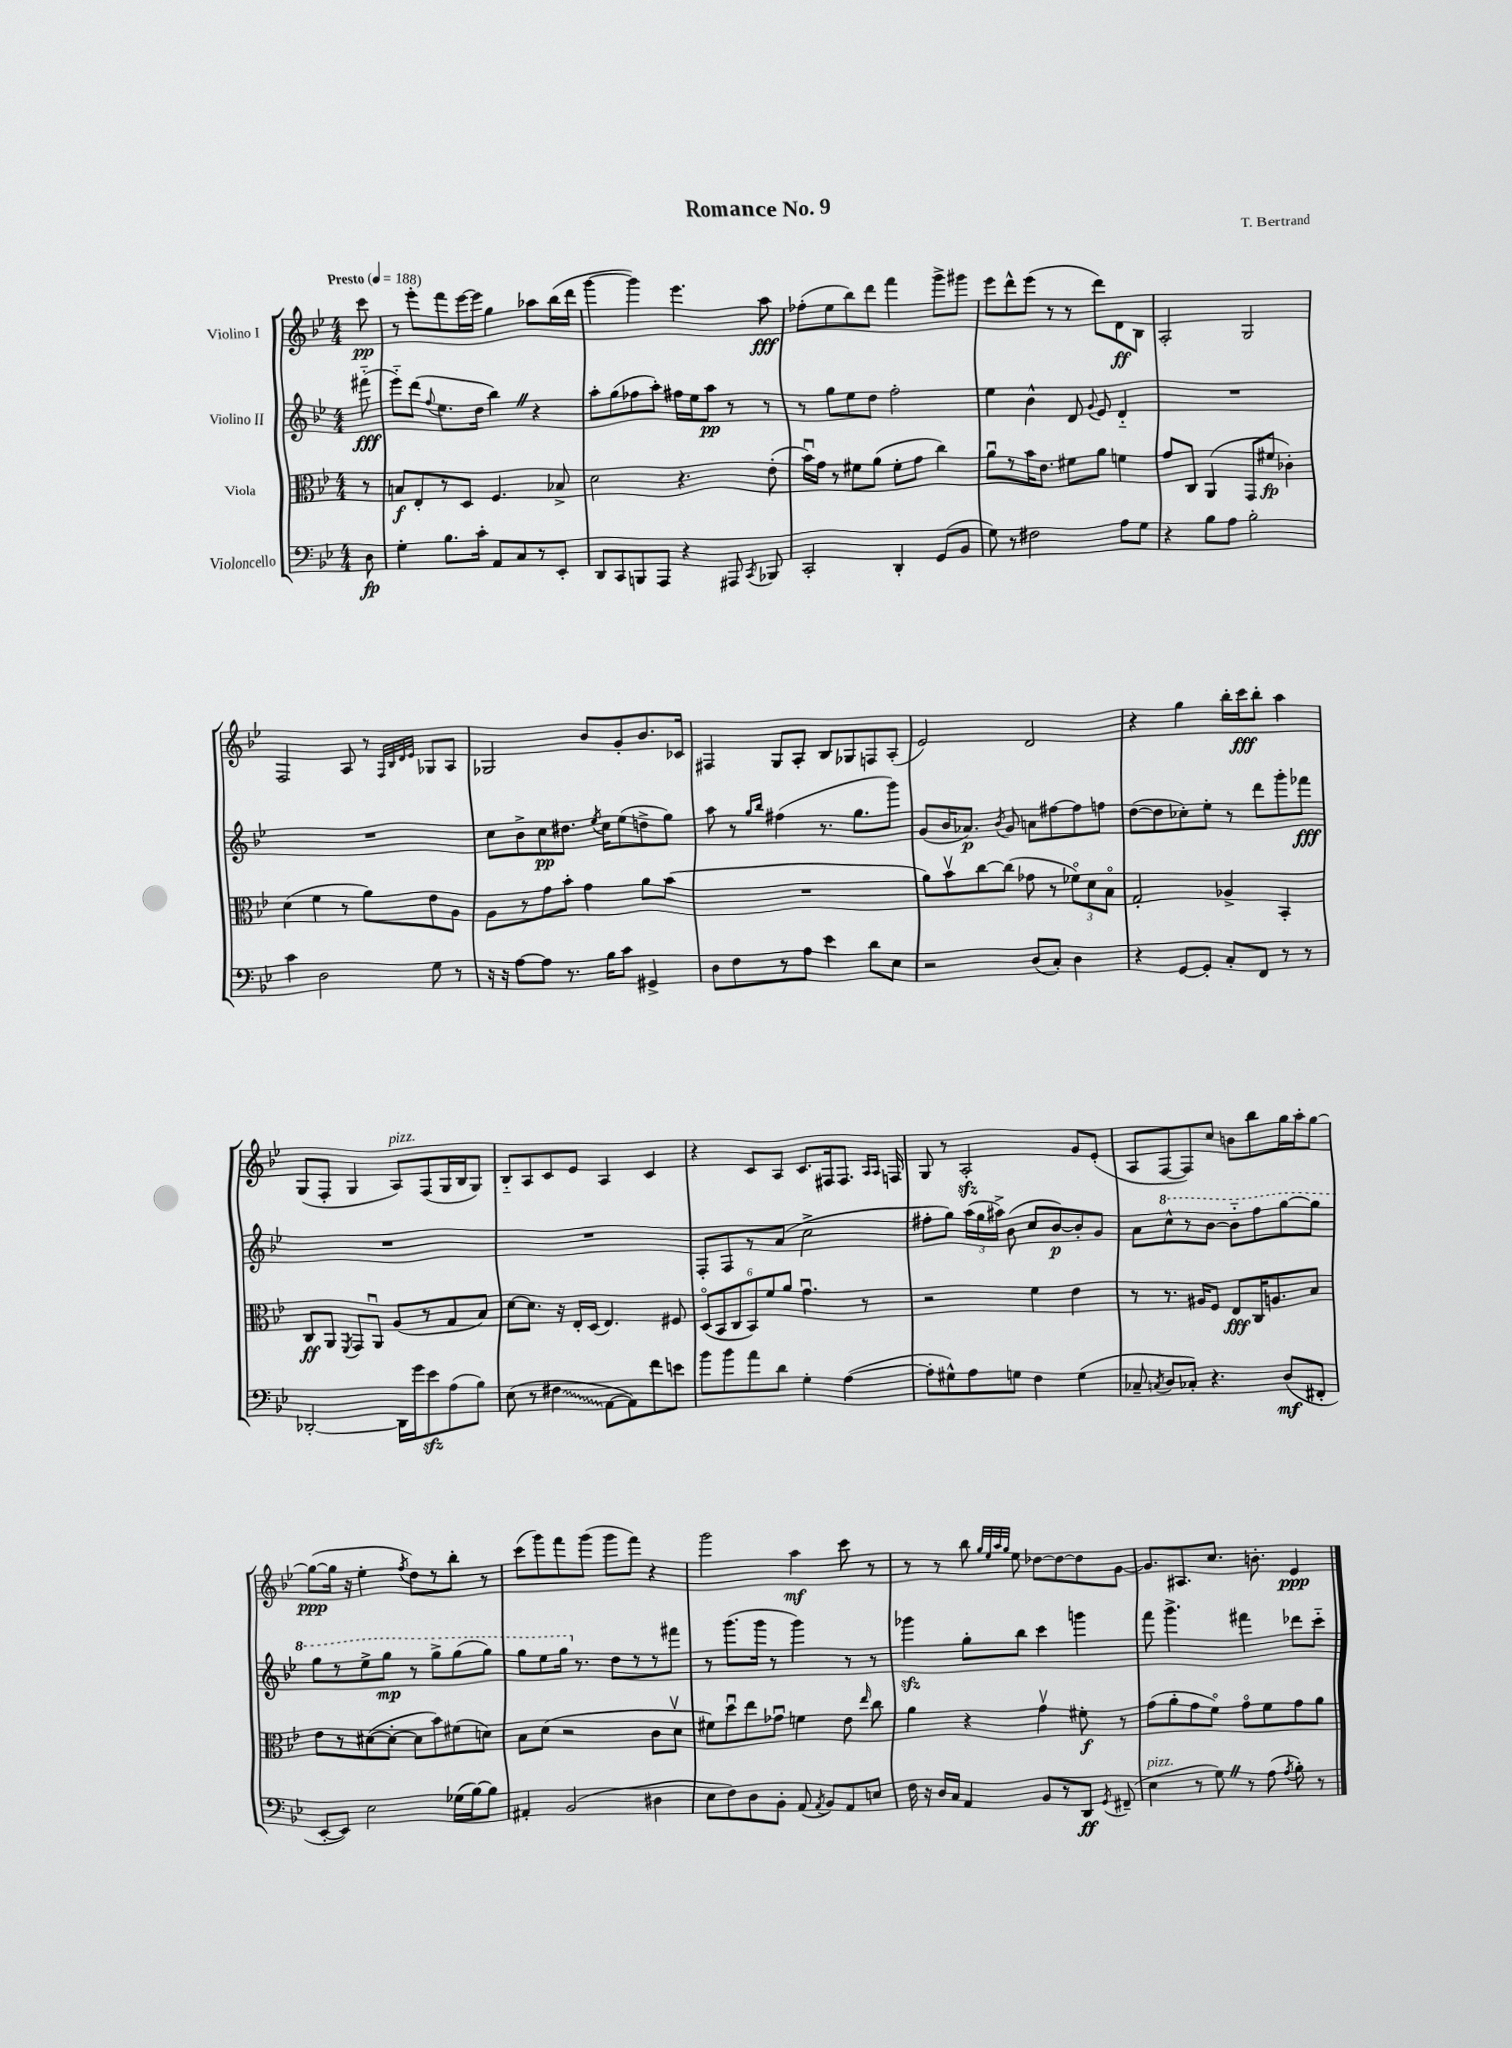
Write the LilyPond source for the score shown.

\header { title = "Romance No. 9" composer = "T. Bertrand" }
<<
\new StaffGroup <<
\new Staff = "s0" \with { instrumentName = "Violino I" } {
    \clef treble \key bes \major \numericTimeSignature \time 4/4 \partial 8 \tempo "Presto" 4 = 188
    \autoBeamOff c'''8\pp |
    r8 ees'''8[-. f'''8 ees'''16~ ees'''16] g''4 aes''8[ bes''16( d'''16] |
    g'''4~ g'''4) ees'''4. a''8\fff |
    fes''8[-.( ees''8 bes''8) d'''8] f'''4 g'''8[-> gis'''8] |
    ees'''8[ d'''8-^ ees'''8]( r8 r8 d'''8[) d'8\ff bes8] |
    a2-. g2 |
    f2 a8 r8 \grace { f32[ bes32 d'32 ees'32] } ges8[ a8] |
    ges2 bes'8[ g'8-. bes'8. ces'16] |
    fis4 g8[ a8]-. bes8[ ges8 f8 a8]-.( |
    ees'2) d'2 |
    r4 g''4 bes''16[-. c'''16\fff bes''8]-. a''4 |
    g8[( f8]-. g4 a8[^\markup { \italic "pizz." }) f8( g16 bes16 g8]) |
    bes8[-_ a8 c'8 ees'8] a4 c'4 |
    r4 c'8[ a8] c'8.[ fis16 fis8.] \grace { a16[ a16] } f16 |
    g8 r8 a2-.\sfz g'8[ ees'8]-.( |
    a8[ f8~ f8) c''8] b'8[ bes''8 g''16 a''16-. g''8]~ |
    g''8[~\ppp( g''16] r16 ees''4-. \acciaccatura { f''8 } d''8[) r8 bes''8]-. r8 |
    c'''8[( g'''8) f'''8 g'''8]( g'''8[ f'''8]) r4 |
    g'''2 a''4\mf c'''8 r8 |
    r8 r8 bes''8 \grace { g''32[ ees''32 a''32 g''32] } ees''8 des''8[~ des''8~ des''8 g'8]~ |
    g'8.[ ais8. c''8.] b'8.-. ees'4\ppp \bar "|." |
}
\new Staff = "s1" \with { instrumentName = "Violino II" } {
    \clef treble \key bes \major \numericTimeSignature \time 4/4 \partial 8
    \autoBeamOff fis'''8-_\fff( |
    ees'''8[-_) d'''8]( \appoggiatura { f''8 } ees''8.[ d''16] bes''4) \once \override BreathingSign.text = \markup { \musicglyph "scripts.caesura.straight" } \breathe r4 |
    a''8[-. g''8( fes''8 a''8]-.) fis''16[ ees''16 a''8]\pp r8 r8 |
    r8 g''8[ ees''8 d''8] f''2-. |
    ees''4 bes'4-^ d'8 \appoggiatura { g'8 } ees'8 d'4-_ |
    R1 |
    R1 |
    c''8[ bes'8-> c''8\pp dis''8.] \acciaccatura { ees''8 } c''16[ ees''8( d''8-> g''8]) |
    a''8 r8 \grace { g''16[ bes''16] } fis''4( r8. g''8.[ g'''8]) |
    g'8[( bes'16 aes'8.]\p) \acciaccatura { bes'8 } g'8 a'8[ fis''8~ fis''8 f''8] |
    d''8[~( d''8 ces''8-.) ees''8]-. r8 d'''8[ g'''8-. fes'''8]\fff |
    R1 |
    R1 |
    f8[-. f8 r8 a'8]( c''2-> |
    fis''8[-. g''8]) \tuplet 3/2 { a''16[( g''16 ais''16]->) } bes'8( c''8[ bes'8~\p) bes'8-. g'8] |
    a'8[ \ottava #1 c'''8-^ r8 bes''8]~ bes''8[-_ f'''8 g'''8~ g'''8] |
    g'''8[ r8 ees'''8-> g'''8]\mp r8 g'''8[-> g'''8( g'''8]) |
    g'''8[ ees'''8 g'''16] \ottava #0 r8. d''8[ r8 r8 fis'''8] |
    r8 g'''8.[( g'''16] r8 g'''4) r8 r8 |
    ges'''4\sfz g''8[-. bes''8] c'''4 g'''4 |
    f'''8 g'''4.-> fis'''4 des'''8[ c'''8]-_ \bar "|." |
}
\new Staff = "s2" \with { instrumentName = "Viola" } {
    \clef alto \key bes \major \numericTimeSignature \time 4/4 \partial 8
    \autoBeamOff r8 |
    b8[\f ees8-. r8 d8] f4. bes8-> |
    d'2 r4. ees'8-.( |
    bes'16[\downbow) g'16] r8 fis'8[ a'8]( fis'8[-. g'8] c''4) |
    a'8[\downbow r8 bes'16 ees'8.] fis'8[ a'8] f'4 |
    g'8[ c8] a,4( g,8[ fis'8]\fp ces'4-.) |
    d'4( f'4 r8 a'8[) ees'8 a8] |
    a8[ r8 g'8 bes'8]-. g'4 a'8[ bes'8]( |
    R1 |
    a'8[) bes'8\upbow c''8~ c''8]( ges'8 r8 \tuplet 3/2 { fes'8[\flageolet) d'8 bes8]\flageolet } |
    g2-. aes4-> bes,4-. |
    c8[\ff a,8] \acciaccatura { f,8 } g,8[ a,8]\downbow a8[( r8 g8 bes8]) |
    d'8[~ d'8.] r16 ees16[-. d16]( ees4.) fis8 |
    \tuplet 6/4 { d8[\flageolet( bes,8 c8 bes,8) f'8 a'8] } g'4.\downbow r8 |
    r2 f'4 ees'4 |
    r8 r8. ais16[ f8] ees8[\fff c16 a8. bes8] |
    ees'8[ r8 dis'8~( dis'8]~-. dis'8[ bes'8) fis'8( d'8]) |
    bes8[ d'8]( r2 c'8[ d'8]\upbow |
    fis'8[) d''8\downbow ees''8 ges'8]\downbow f'4 ees'8 \grace { ees''16 } c''8 |
    a'4 r4 g'4\upbow fis'8-.\f r8 |
    g'8[( a'8-. g'8 f'8]\flageolet) g'8[\flageolet f'8 g'8 a'8] \bar "|." |
}
\new Staff = "s3" \with { instrumentName = "Violoncello" } {
    \clef bass \key bes \major \numericTimeSignature \time 4/4 \partial 8
    \autoBeamOff d8\fp |
    g4-. bes8.[ c'16]-. a,8[ c8 r8 ees,8]-. |
    d,8[ c,8 b,,8 a,,8] r4 ais,,8 \acciaccatura { c,8 } bes,,8 |
    c,2-. d,4-. g,8[( bes,8] |
    g8) r8 fis2 a8[ g8] |
    r4 bes8[ a8] bes2-. |
    c'4 d2 g8 r8 |
    r16 r16 a8[~ a8] r8. bes16[ c'8] gis,4-> |
    d8[ f8 r8 a8] ees'4 d'8[ ees8] |
    r2 d8[( c8]-.) d4 |
    r4 g,8[~ g,8]-. c8[-. f,8] r8 r8 |
    des,2~-. des,16[ g'16 ees'8\sfz a8( bes8]) |
    ees8( r8 \once \override Glissando.style = #'zigzag fis4\glissando a,8[~ a,8) f'8 e'8] |
    bes'8[ bes'8 a'8 d'8] g4-. a4~( |
    a8[-. gis8-^) a8 g8] f4 g4( |
    ces8-- \acciaccatura { c8 } d8[ ces8]-.) r4. d8[\mf( fis,8]-. |
    ees,8[~-. ees,8]) ees2 ges16[( bes16~) bes8] |
    ais,4-. bes,2( dis4 |
    ees8[ f8) d8 bes,8]-. a,8( \acciaccatura { a,8 } bes,8[) a,8 e8] |
    f16 r16 d16[ c16] a,4 bes,8[ r8 d,8]\ff \acciaccatura { g,8 } fis,8--( |
    ees4^\markup { \italic "pizz." } r8 g8) \once \override BreathingSign.text = \markup { \musicglyph "scripts.caesura.straight" } \breathe r8 a8( \acciaccatura { a8 } bes8-.) r8 \bar "|." |
}
>>
>>
\layout { \context { \Score \remove "Bar_number_engraver" } }
